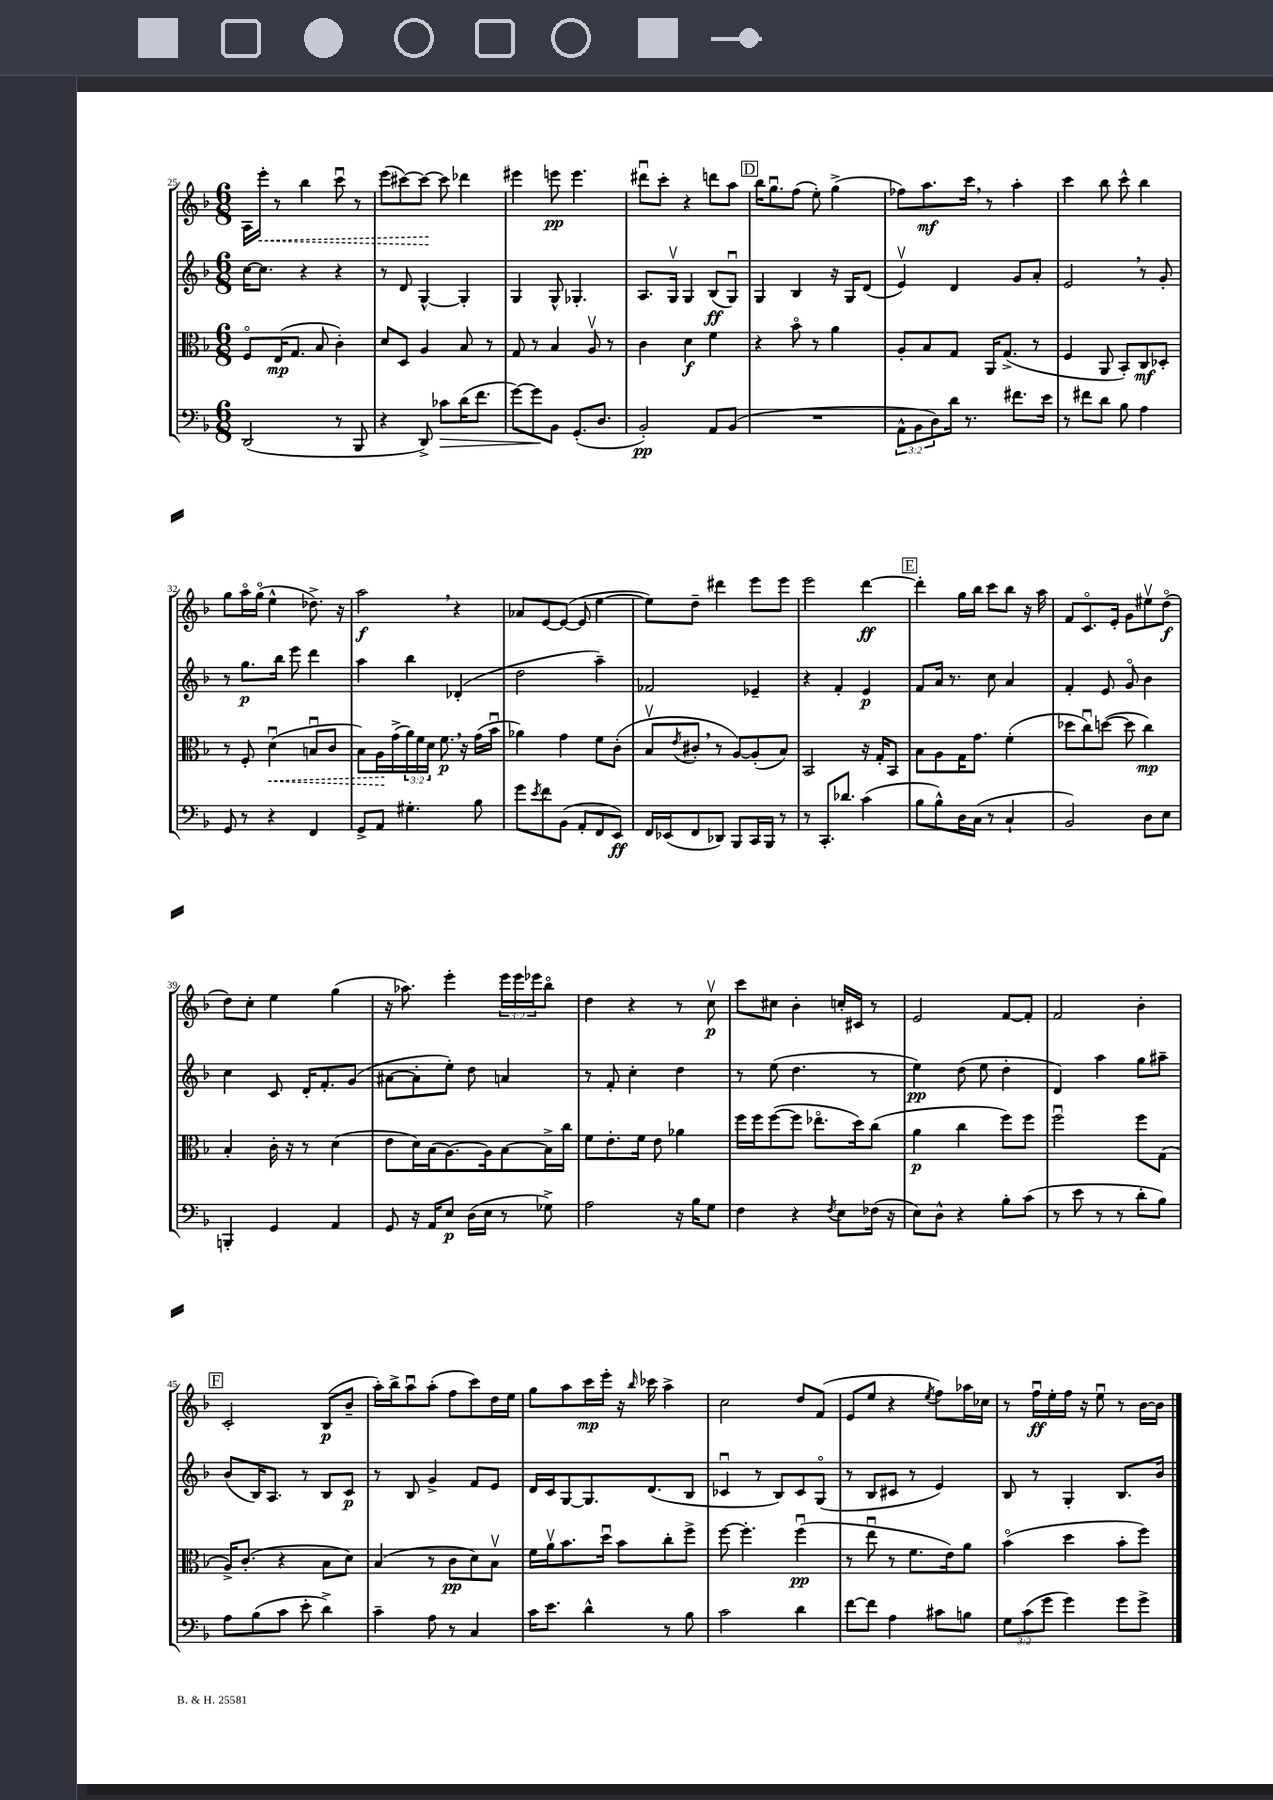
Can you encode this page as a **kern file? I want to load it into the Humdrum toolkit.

**kern	**kern	**kern	**kern
*staff4	*staff3	*staff2	*staff1
*clefF4	*clefC3	*clefG2	*clefG2
*k[b-]	*k[b-]	*k[b-]	*k[b-]
*M6/8	*M6/8	*M6/8	*M6/8
(2DD/	8Fo/L	[16cc\LK	16A\LL
.	.	8.cc\]J	16eee'\JJ
.	(16E/K	.	8r
.	8.G/J	.	.
.	.	4r	4bb-\
.	8B-/	.	.
8r	4c'\)	4r	8cccu\
8BBB-/	.	.	8r
=	=	=	=
4r	8d/L	8r	(8eee\L
.	8D/J	8d/	[8ccc#\)
8DD^/)	4A/	[4G^^/	8ccc#\_J
8c-\L	.	.	8ccc#\]
(16d\K	8B-/	4G'/]	4ddd-\
8.f\J	.	.	.
.	8r	.	.
=	=	=	=
[8g\L)	8G/	4G/	4eee#\
8g\]	8r	.	.
8BB-\J	4B-/	8G^^/	8eee\
(8.GG'/L	.	4.G-'/	4.eee\
.	8Av/	.	.
8.D/J	.	.	.
.	8r	.	.
=	=	=	=
2BB-'/)	4c\	8.A/L	8ddd#u\L
.	.	.	8ccc'\J
.	.	16Gv/Jk	.
.	4d\	4G/	4r
8AA/L	4f\	(8B-/L	8ddd\L
(8BB-/J	.	8Gu/J)	8aa\J
=	=	=	=
2.r	4r	4G/	16bb-\LK
.	.	.	8.ggu\
.	8b-o\	4B-/	(8ff\J
.	8r	.	8ee'\)
.	4a\	16r	(4gg^\
.	.	16G/LK	.
.	.	(8d/J	.
=	=	=	=
12AA^^\L	8A'/L	4ev/)	8ff-\L)
12BB-\	.	.	.
.	8B-/	.	8.aa\
12D\)	.	.	.
16d\Jk	8G/J	4d/	.
8.r	.	.	16ccc\Jk
.	16AA/LK	.	8r
.	(8.G^/J	.	.
8.f#\L	.	8g/L	4aa'\
.	8r	8a'/J	.
16e\Jk	.	.	.
=	=	=	=
8r	4F/	2e/	4ccc\
8f#\L	.	.	.
8d\J	8AA/	.	8bb-\
8B-\	8BB-'/L)	.	8ccc^^\
4A\	8C/	8r	4bb-\
.	8D-'/J	8g'/	.
=	=	=	=
8GG/	8r	8r	8gg\L
8r	8F'/	8.gg\L	16aao\L
.	.	.	(16ggo\JJ
4r	(4du\	.	4ee^^\
.	.	16bb-\Jk	.
.	.	8eee\	.
4FF/	8Bu/L	4ddd\	8.dd-^\)
.	8c/J	.	.
.	.	.	16r
=	=	=	=
8GG^/L	8B-\L)	4aa\	2aa\
8AA/J	16A\L	.	.
.	(16g^\	.	.
4.G#'\	24a\)	4bb-\	.
.	24f\	.	.
.	24d\JJ	.	.
.	8.f\	.	.
.	.	(4d-'/	4r
.	16r	.	.
8B-\	(16g\LL	.	.
.	16b-u\JJ	.	.
=	=	=	=
8g\L	4a-\)	2dd\	8a-/L
8qe/	.	.	.
8f\	.	.	[8e/
(8BB-\J	4g\	.	(8e/_J
8AA'/L	.	.	8e/]
8FF/	8f\L	4aa~\)	[4ee\
8EE/J)	(8c'\J	.	.
=	=	=	=
16FF/LL	8B-v/L	2f-/	8ee\]L)
(16EE-/J	.	.	.
.	8qe/	.	.
8FF/	8c#'/J	.	8dd~\J
8DD-/J)	8r	.	4ddd#\
8BBB-/L	[8A/L)	.	.
16CC/L	(8A'/]	4e-~/	8eee\L
16BBB-/JJ	.	.	.
8r	8B-/J)	.	8eee\J
=	=	=	=
8r	2BB-/	4r	2eee\
8.CC'/L	.	.	.
.	.	4f'/	.
8.d-/J	.	.	.
(4c\	16r	4e/	[4ddd\
.	16G'/LK	.	.
.	8BB-/J	.	.
=	=	=	=
8B-\L	8B-\L	8f/L	4ddd'\]
8B-^^\)	8A\	16a/Jk	.
.	.	8.r	.
16D\L	16G\K	.	16gg\LL
(16C\JJ	8.g\J	.	16bb-\JJ
8r	.	8cc\	8ccc\L
4C`/	(4f'\	4a/	8bb-\J
.	.	.	16r
.	.	.	16aa\
=	=	=	=
2BB-/)	8dd-\L	4f'/	8f/L
.	8ccu\)	.	8.co/
.	([8dd\J	8e/	.
.	.	.	16e'/Jk
.	8dd\]	8go/	8g\L
8D\L	4cc\)	4b-\	8ee#v\
8E\J	.	.	(8ddo\J
=	=	=	=
4BBB'/	4B-'/	4cc\	8dd\L)
.	.	.	8cc'\J
4GG/	16c'\	8c/	4ee\
.	16r	.	.
.	8r	16d'/LK	.
.	.	8.f'/	.
4AA/	(4d\	.	(4gg\
.	.	(8g/J	.
=	=	=	=
8GG/	8e\L	[8a#\L	16r
.	.	.	8.aa-\)
16r	16d\L)	8a#'\]	.
16AA/LK	(16B-\J	.	.
8E/J	[8.A\)	8ee'\J)	4eee'\
(16D\LL	.	8dd\	.
16E\JJ	16A\]k	.	.
8r	[8B-\	4a/	24eee\LL
.	.	.	24eee\
.	.	.	24eee-\J
8G-^\)	16B-^\]L	.	8bb-o\J
.	16cc\JJ	.	.
=	=	=	=
2A\	8f\L	8r	4dd\
.	8.e'\	8f'/	.
.	.	4cc'\	4r
.	16f\Jk	.	.
.	8e\	.	.
16r	4a-\	4dd\	8r
16B-\LK	.	.	.
8G\J	.	.	8ccv\
=	=	=	=
4F\	16ff\LL	8r	8ccc\L
.	16ff\J	.	.
.	([8ff\	(8ee\	8cc#\J
4r	8ff\]J	4.dd\	4b-'\
.	8.ee-o\L	.	.
8qF/	.	.	.
8E\L	.	.	16cc'/LL
.	16dd\k)	.	16c#/JJ
(16F-\Jk	(8cc\J	8r	8r
16r	.	.	.
=	=	=	=
8E\L)	4a\	4ee\)	2e/
8D^^\J	.	.	.
4r	4cc\	(8dd\	.
.	.	8ee\	.
8B-'\L	8ff\L)	4dd'\	[8f/L
(8c\J	8ff\J	.	8f'/]J
=	=	=	=
8r	2ffu\	4d/)	2f/
8e\	.	.	.
8r	.	4aa\	.
8r	.	.	.
8d'\L	8ff\L	8gg\L	4b-'\
8B-\J)	(8G\J	8aa#~\J	.
=	=	=	=
8A\L	16A^/LK)	(8b-/L	2c'/
.	(8.c'/J	.	.
(8B-\	.	16B-/K)	.
.	.	8.A/J	.
8c\J	4r	.	.
8e'\	.	8r	.
4d^\)	8B-\L	8B-/L	(8B-/L
.	8d\J)	8c/J	8b-~/J
=	=	=	=
4c~\	(4B-/	8r	16aa'\LL)
.	.	.	16bb-^\J
.	.	8B-/	8aau\
8A\	8r	4g^/	(8aa'\J
8r	8c\L	.	8ff\L
4C/	8d\)	8f/L	8ccc\)
.	8B-v\J	8e/J	16dd\L
.	.	.	16ee\JJ
=	=	=	=
16c\LK	16f\LL	16d/LL	8gg\L
8.e\J	16av\J	16c/J	.
.	8.b-\	[8G/	8aa\
4d^^\	.	8.G/]	16ccc\L
.	16ddu\Jk	.	16eee'\JJ
.	8b-\L	.	16r
.	.	.	16qqbb-/
.	.	(8.d/	16ccc-\
8r	8cc'\	.	4aa^\
8B-\	8ff^\J	8B-/J	.
=	=	=	=
2c\	[8ff\	4c-u/	2cc\
.	4.ff'\]	.	.
.	.	8r	.
.	.	8B-/L)	.
4d\	(4ffu\	8c-/	8dd/L
.	.	(8Go/J	(8f/J
=	=	=	=
[8f\L	8r	8r	8e/L
8f\]J	8eeu\	8B-/L	8ee/J
4A\	8r	8c#/J	4r
.	8.f\L	8r	.
.	.	.	8qee/
8c#\L	.	4e/)	8ff\L)
.	16e\k)	.	.
8B\J	8a\J	.	16aa-\L
.	.	.	16cc-\JJ
=	=	=	=
12G\L	(4b-o\	8B-/	8r
(12c\	.	.	.
.	.	8r	16ffu\LL
12g\J	.	.	.
.	.	.	16ee'\
4g\)	4dd\	4G'/	16ff\JJ
.	.	.	16r
.	.	.	8eeu\
8g\L	8b-'\L	8.B-/L	8r
8g^\J	8ff\J)	.	[16b-\LL
.	.	16b-/Jk	16b-\]JJ
==	==	==	==
*-	*-	*-	*-
